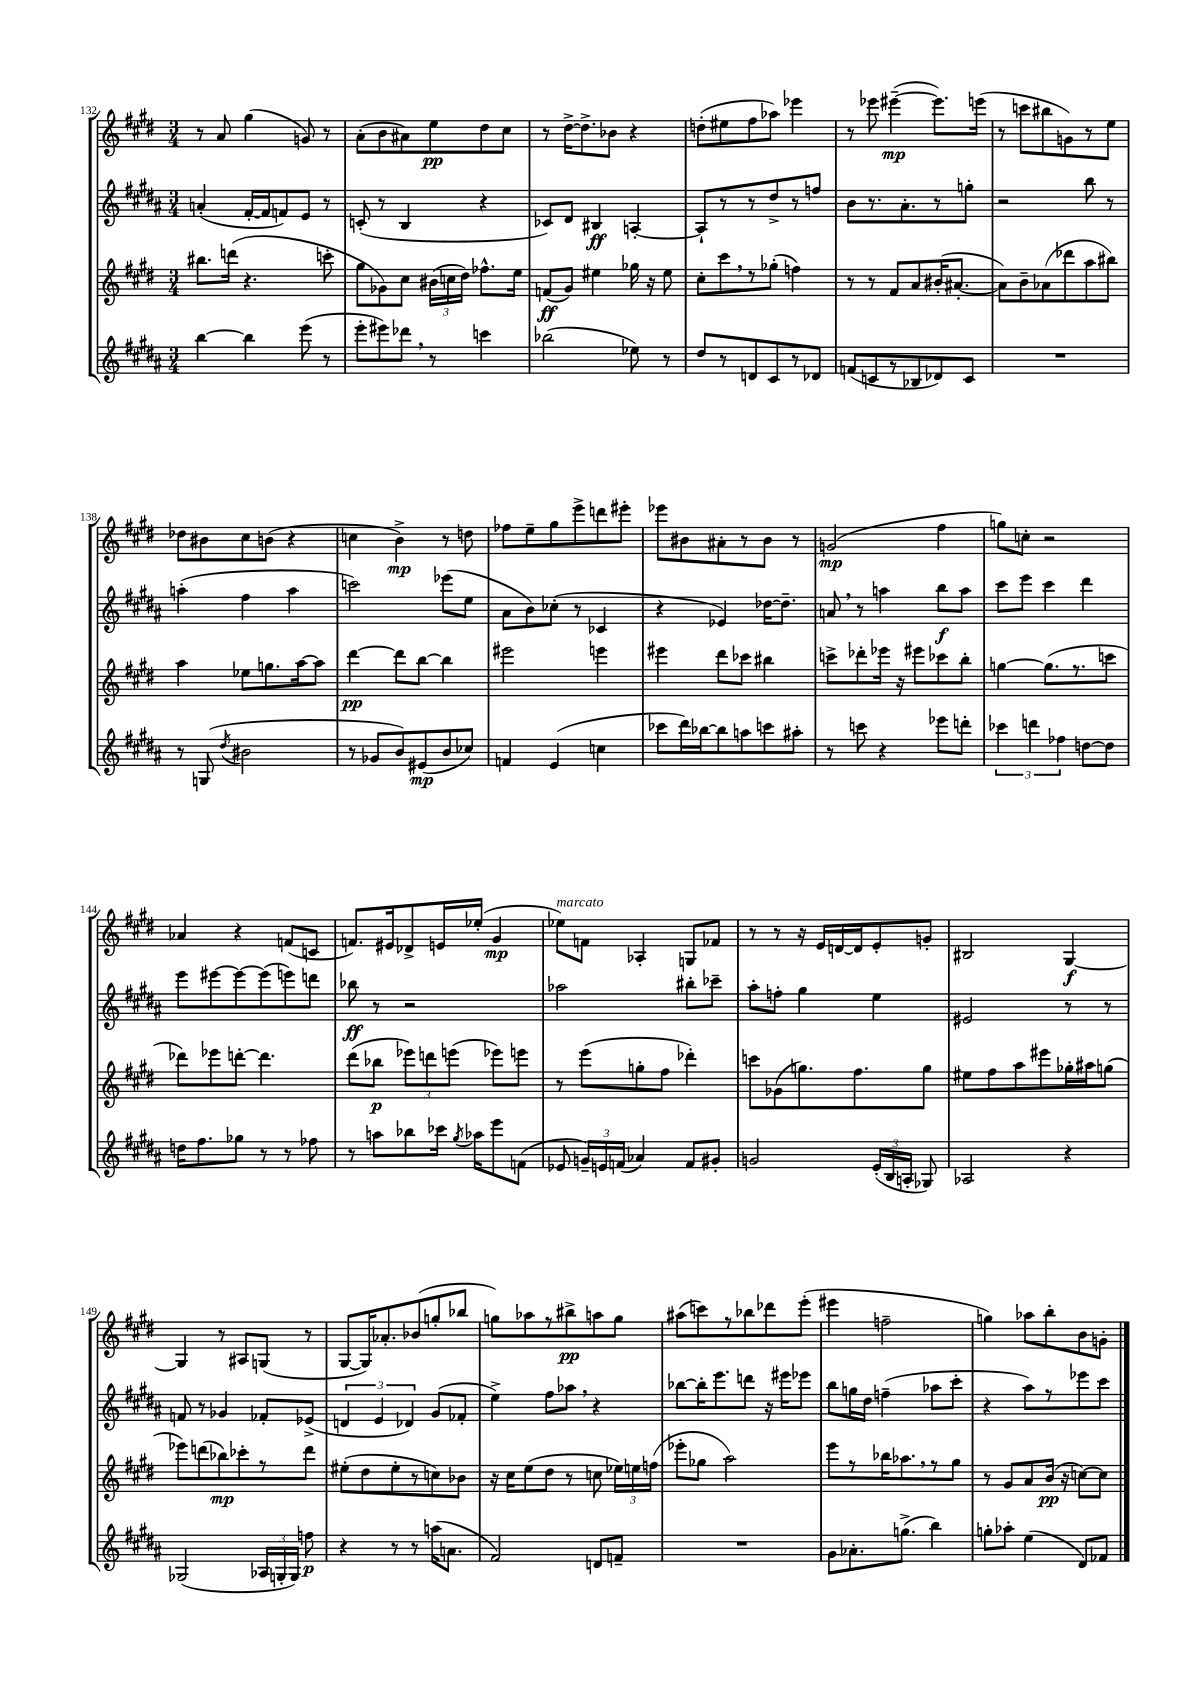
<<
\new StaffGroup <<
\new Staff = "s0" {
    \clef treble \key e \major \numericTimeSignature \time 3/4
    \autoBeamOff r8 a'8 gis''4( g'8) r8 |
    a'8[-.( b'8 ais'8) e''8\pp dis''8 cis''8] |
    r8 dis''16[~-> dis''8.-> bes'8] r4 |
    d''8[-.( eis''8 fis''8 aes''8]) ees'''4 |
    r8 ees'''8 eis'''4~--\mp( eis'''8.[) e'''16]( |
    r8 c'''8[ bis''8 g'8) r8 e''8] |
    des''8[ bis'8 cis''8 b'8]( r4 |
    c''4 b'4->\mp) r8 d''8 |
    fes''8[ e''8-- gis''8 e'''8-> d'''8 eis'''8]-. |
    ees'''8[ bis'8 ais'8-. r8 bis'8] r8 |
    g'2\mp( fis''4 |
    g''8[) c''8]-. r2 |
    aes'4 r4 f'8[( c'8] |
    f'8.[) eis'16 des'8-> e'16 ees''16]-.( gis'4\mp |
    ees''8[^\markup { \italic "marcato" }) f'8] aes4-. g8[ fes'8] |
    r8 r8 r16 e'16[ d'16~ d'16 e'8-. g'8]-. |
    bis2 gis4~\f |
    gis4 r8 ais8[ g8]( r8 |
    gis8[~ gis16) aes'8.-. bes'8( g''8-. bes''8] |
    g''8[) aes''8 r8 bis''8->\pp a''8 g''8] |
    ais''8[( c'''8) r8 bes''8 des'''8 e'''8]-.( |
    eis'''4 f''2-- |
    g''4) aes''8[ b''8-. b'8 g'8]-. \bar "|." |
}
\new Staff = "s1" {
    \clef treble \key b \major \numericTimeSignature \time 3/4
    \autoBeamOff a'4-.( fis'16[~-. fis'16 f'8) e'8] r8 |
    c'8-.( r8 b4 r4 |
    ces'8[) dis'8] bis4\ff a4~-. |
    a8[-! r8 r8 dis''8-> r8 f''8] |
    b'8[ r8. ais'8.-. r8 g''8]-. |
    r2 b''8 r8 |
    a''4-.( fis''4 a''4 |
    c'''2) ees'''8[( e''8] |
    ais'8[ b'8) ces''8]-.( r8 ces'4 |
    r4 ees'4) des''16[~ des''8.]-- |
    a'8 \breathe r8 a''4 b''8[\f a''8] |
    cis'''8[ e'''8] cis'''4 dis'''4 |
    e'''8[ eis'''8~ eis'''8~ eis'''8( e'''8) d'''8] |
    bes''8\ff r8 r2 |
    aes''2 bis''8[-. ces'''8]-- |
    ais''8[-. f''8]-. gis''4 e''4 |
    eis'2 r8 r8 |
    f'8 r8 ges'4 fes'8[-. ees'8]->( |
    \tuplet 3/2 { d'4 e'4 des'4) } gis'8[( fes'8]-. |
    e''4->) fis''8[ aes''8] \breathe r4 |
    bes''8[~ bes''16-. e'''8. d'''8] r16 eis'''16[ ees'''8] |
    b''8[ g''16 dis''16] f''4--( aes''8[ cis'''8]-. |
    r4 ais''8[) r8 ees'''8 cis'''8] \bar "|." |
}
\new Staff = "s2" {
    \clef treble \key e \major \numericTimeSignature \time 3/4
    \autoBeamOff bis''8.[ d'''16]( r4. c'''8-. |
    gis''8[ ges'8) cis''8] \tuplet 3/2 { bis'16[( c''16 dis''16]) } fes''8.[-^ e''16] |
    f'8[\ff( gis'8]) eis''4 ges''16 r16 eis''8 |
    cis''8[-. cis'''8 \breathe r8 ges''8]-.( f''4) |
    r8 r8 fis'8[ a'8 bis'16-.( ais'8.]~-. |
    ais'8[) b'8-- aes'8( des'''8 a''8 bis''8]) |
    a''4 ees''8[ g''8. a''16~ a''8] |
    dis'''4~\pp dis'''8[ b''8]~ b''4 |
    eis'''2 e'''4 |
    eis'''4 dis'''8[ ces'''8] bis''4 |
    c'''8[-> des'''8-. ees'''16] r16 eis'''8[ ces'''8 b''8]-. |
    g''4~ g''8.[( r8. c'''8] |
    des'''8[) ees'''8 d'''8]~-. d'''4. |
    dis'''8[( bes''8]\p \tuplet 3/2 { ees'''8[) d'''8 e'''8]( } ees'''8[) e'''8] |
    r8 e'''8[( g''8-. fis''8] des'''4-.) |
    c'''8[ ges'8( g''8.) fis''8. g''8] |
    eis''8[ fis''8 a''8 eis'''8 ges''16-. ais''16 g''8]( |
    ees'''8[) d'''8( bes''8\mp) ces'''8-. r8 d'''8] |
    eis''8[-.( dis''8 eis''8-. r8 c''8) bes'8] |
    r16 cis''16[ e''8( dis''8] r8 c''8 \tuplet 3/2 { ees''16[) e''16 f''16]( } |
    ees'''8[-. ges''8] a''2) |
    e'''8[ r8 bes''16 aes''8. \breathe r8 gis''8] |
    r8 gis'8[ a'8 b'16]\pp( r16 c''8[~) c''8] \bar "|." |
}
\new Staff = "s3" {
    \clef treble \key b \major \numericTimeSignature \time 3/4
    \autoBeamOff b''4~ b''4 e'''8( r8 |
    e'''8[-. eis'''8) des'''8] \breathe r8 c'''4 |
    bes''2( ees''8) r8 |
    dis''8[ r8 d'8 cis'8 r8 des'8] |
    f'8[( c'8 r8 bes8 des'8) c'8] |
    R2. |
    r8 g8( \acciaccatura { dis''8 } bis'2 |
    r8 ges'8[ b'8) eis'8\mp( b'8 ces''8]) |
    f'4 e'4( c''4 |
    ces'''8[ dis'''16) bes''16~ bes''8 a''8 c'''8 ais''8]-. |
    r8 c'''8 r4 ees'''8[ d'''8]-. |
    \tuplet 3/2 { ces'''4 d'''4 fes''4 } d''8[~ d''8] |
    d''16[ fis''8. ges''8] r8 r8 fes''8 |
    r8 a''8[ bes''8 ces'''16] \acciaccatura { gis''8 } aes''16[ e'''8 f'8]( |
    ees'8 \tuplet 3/2 { g'16[--) e'16 f'16]( } aes'4) f'8[ gis'8]-. |
    g'2 \tuplet 3/2 { e'16[-.( b16 a16]-. } ges8) |
    aes2 r4 |
    ges2( \tuplet 3/2 { aes16[ g16-. g16]) } f''8\p |
    r4 r8 r8 a''16[( a'8.] |
    fis'2) d'8[ f'8]-- |
    R2. |
    gis'8[ aes'8.-. g''8.]->( b''4) |
    g''8[-. aes''8]-. e''4( dis'8[) fes'8] \bar "|." |
}
>>
>>
\layout { \context { \Score currentBarNumber = #132 } }
